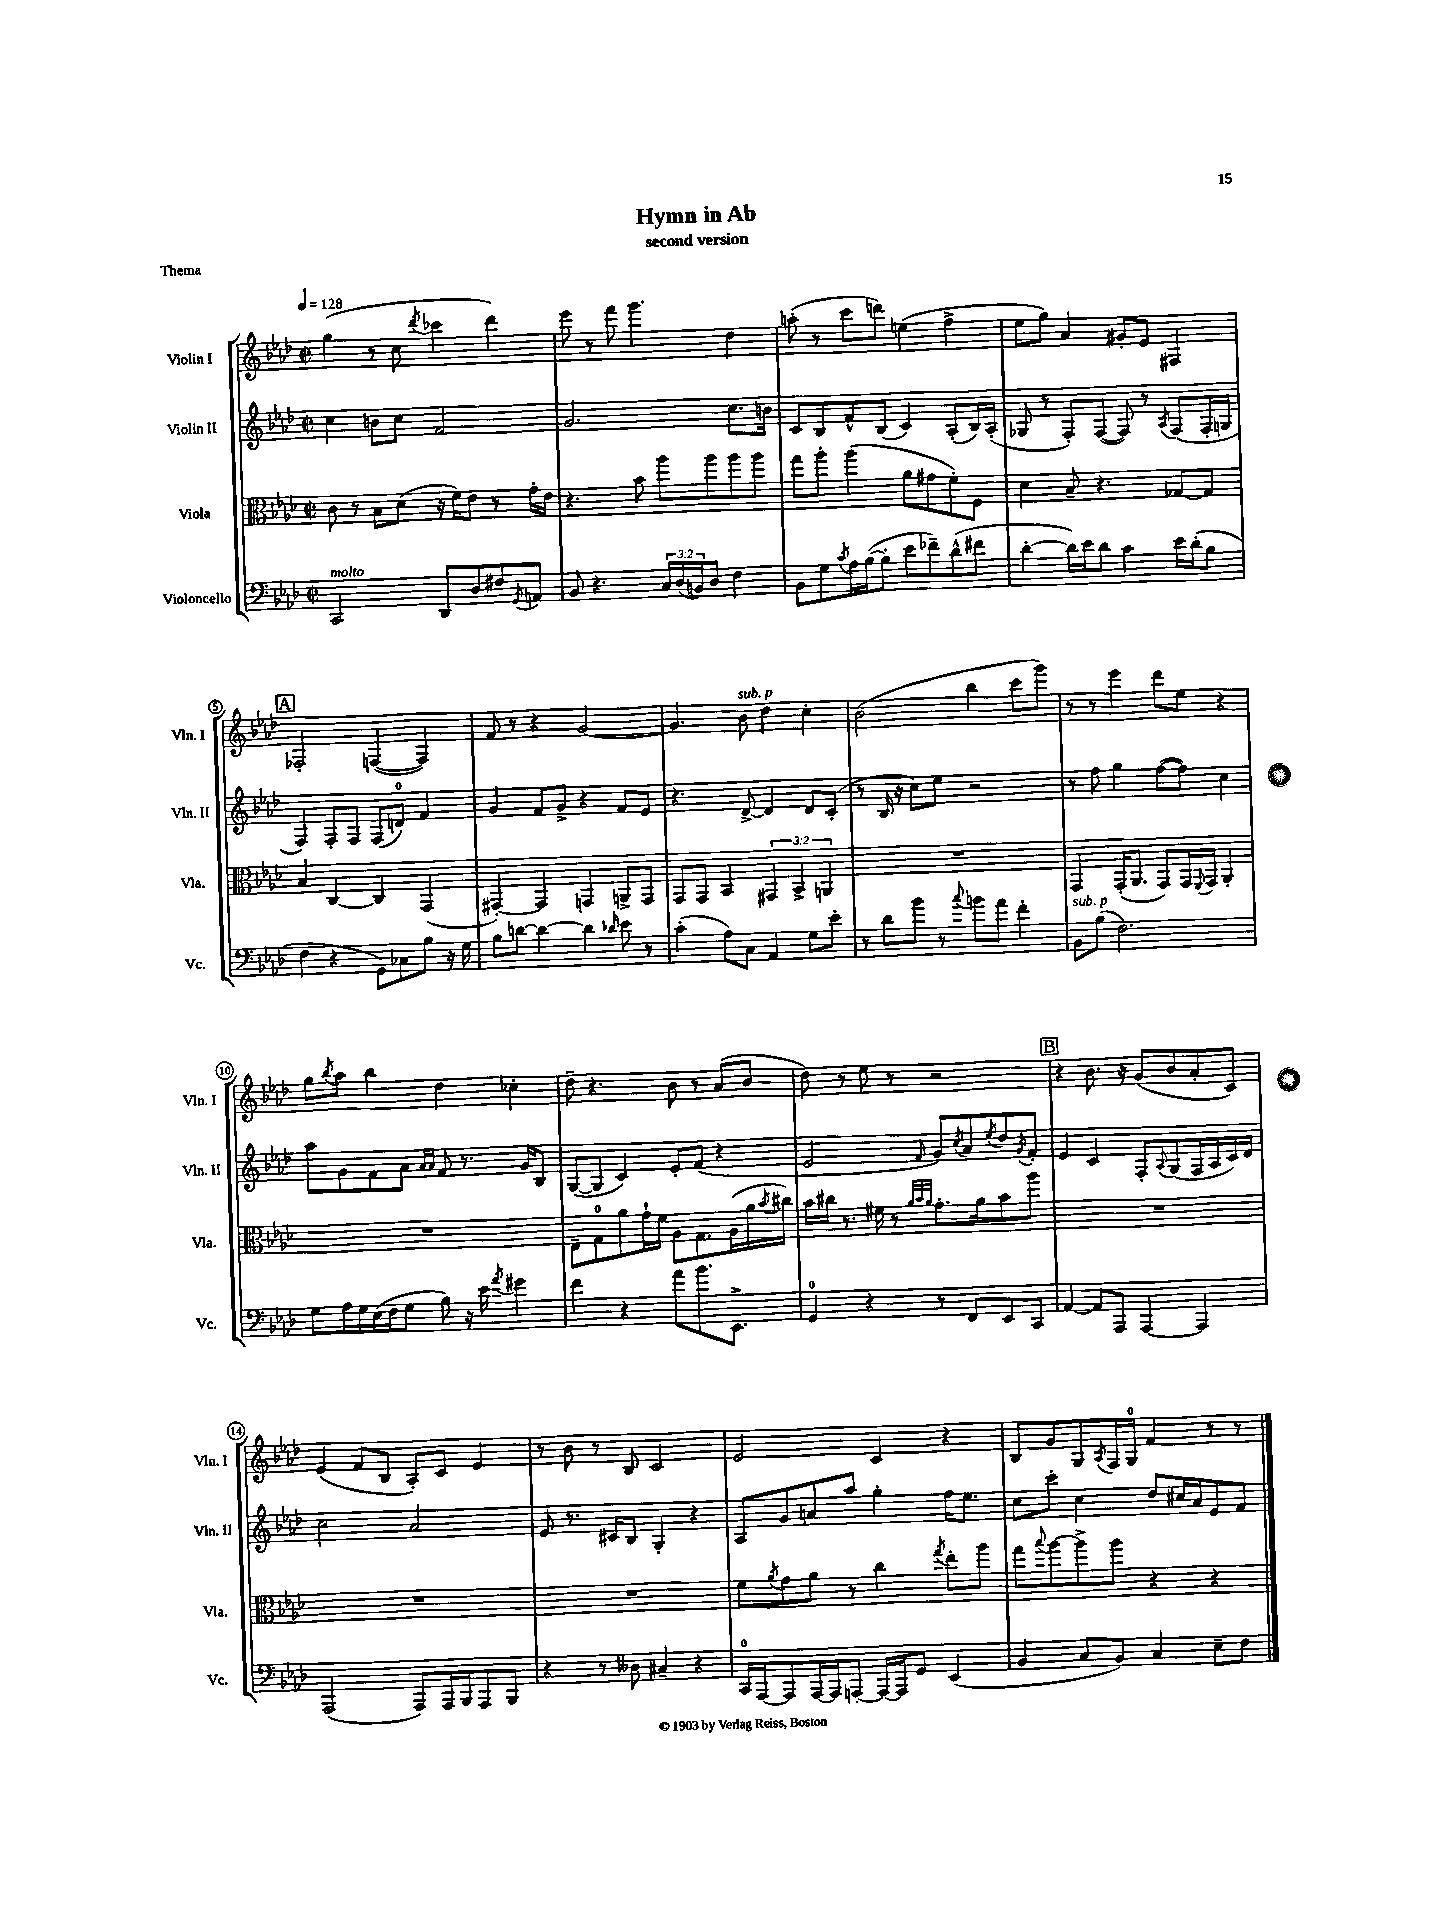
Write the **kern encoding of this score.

**kern	**kern	**kern	**kern
*staff4	*staff3	*staff2	*staff1
*clefF4	*clefC3	*clefG2	*clefG2
*k[b-e-a-d-]	*k[b-e-a-d-]	*k[b-e-a-d-]	*k[b-e-a-d-]
*M2/2	*M2/2	*M2/2	*M2/2
*met(c|)	*met(c|)	*met(c|)	*met(c|)
*MM128	*MM128	*MM128	*MM128
2CC	8c	4cc	(4gg
.	8r	.	.
.	8B-	8b	8r
.	(8d-	8cc	8cc
.	.	.	8qddd-
8DD-	16r	2f	4ccc-
.	16f)	.	.
8D-	8e-	.	.
8F#	8r	.	4ddd-)
8qGG	.	.	.
8AA	16g'	.	.
.	16e-	.	.
=	=	=	=
8BB-	4.r	2.g	8eee-
4.r	.	.	8r
.	.	.	8fff
.	8b-	.	4.ggg
24C	8aa-	.	.
(24D-	.	.	.
24BB)	.	.	.
8D-	8aa-	.	.
4F	8aa-	8.cc	4dd-
.	8aa-	.	.
.	.	16b	.
=	=	=	=
8BB-	8gg	8c	(8aa'
8G	8aa-'	8B-	8r
8qc	.	.	.
16A-	(4aa-	8f^^	8ccc
([16B-	.	.	.
8B-']	.	(8B-	8ddd)
8e-	8a-	4c)	(4ee
8f-~)	8g#	.	.
(8d-^^	8f')	(8A-'	4ff^
8f#	8F	16B-)	.
.	.	(16A-'	.
=	=	=	=
[4d-'	4d-	8G-	8ee-
.	.	8r	8gg)
16d-])	8B-~	8F')	4a-
16e-	.	.	.
8d-	4.r	([8F	.
4c	.	8F])	8g#'
.	.	8r	8e-
.	.	8qA-	.
16e-	[8G-	(8F	4F#
(16d-'	.	.	.
8B-	8G-]	16F'	.
.	.	16G	.
=	=	=	=
4F	4B-	4F)	2F-'
4r	[4C	8F'	.
.	.	8F	.
8GG)	4C]	(8F	([4F
8C-	.	8d)	.
8B-	(4GG	4f	4F])
16r	.	.	.
16G	.	.	.
=	=	=	=
8B-	[4GG#')	4g	8f
[8d	.	.	8r
4d_	4GG#]	8f	4r
.	.	8g^	.
4d]	4GG	4r	[2g
16qqd-	.	.	.
8e-	8AA^	8f	.
8r	8GG	8e-	.
=	=	=	=
(4c'	8GG	4.r	4.g]
.	8GG	.	.
8A-)	4BB-	.	.
8C	.	[8d-^	8b-
4AA-	6GG#	4d-]	4dd-
.	6BB-^	.	.
8G	.	8d-	4cc'
.	6AA	.	.
8e-'	.	(8c'	.
=	=	=	=
8r	1r	8r	(2b-
8d-	.	16B-	.
.	.	16r	.
8b-	.	8cc)	.
8r	.	8ee-	.
8qqcc	.	.	.
8b	.	2r	4bb-
8a-	.	.	.
4f'	.	.	8ccc
.	.	.	8ggg)
=	=	=	=
8BB-	4GG	8r	8r
(8B-	.	8ff	8r
2.F)	(16GG'	4gg	4eee-
.	8.AA-	.	.
.	8GG)	([8ff	8ddd-
.	16GG	8ff])	8ee-
.	8qqFF	.	.
.	16GG	.	.
.	4AA-'	4cc	4r
=	=	=	=
8G	1r	8aa-	8gg
.	.	.	8qbb-
16A-	.	8g	8aa-
16G	.	.	.
(16E-	.	8f	4bb-
16F	.	.	.
8G	.	8a-	.
.	.	16qqa-	.
.	.	16qqa-	.
8B-)	.	8f	4dd-
16r	.	8.r	.
16e-	.	.	.
8qa-	.	.	.
4g#	.	.	4cc-'
.	.	16g	.
.	.	8B-	.
=	=	=	=
4f	8E-~	([8G	8dd-~
.	8G	8G]	4.r
4r	8a-	4c)	.
.	16g`	.	.
.	16f	.	.
8a-	8A-	8e-'	8b-
8.b-	8.G	(8f	8r
.	.	4r	(8a-
8.EE-^	(16A-	.	.
.	16a-	.	8b-
.	8qb-	.	.
.	16cc#)	.	.
=	=	=	=
4GG	16b-	2e-	8dd-)
.	16cc#	.	.
.	8.r	.	8r
4r	.	.	8ee-
.	16f#	.	.
.	8r	.	8r
.	32qqa-	.	.
.	32qqb-	.	.
.	32qqa-	16qqf	.
8r	8.g'	8g)	2r
.	.	8qcc	.
8FF	.	8a-	.
.	16a-	.	.
.	.	8qee-	.
8EE-	8b-	8dd-	.
.	.	8qg	.
8CC	8aa-	8f'	.
=	=	=	=
[4AA-	1r	4e-	4r
8AA-]	.	4c	8.b-
8AAA-	.	.	.
.	.	.	16r
[4AAA-	.	8F'	(8g
.	.	8qqA-	.
.	.	(8G	8b-
4AAA-]	.	16F	8a-'
.	.	16A-	.
.	.	16c)	8c)
.	.	16d-	.
=	=	=	=
(2AAA-	1r	2cc	(4e-
.	.	.	8f
.	.	.	8B-
8AAA-)	.	2a-	8A-')
16AAA-	.	.	8c
16BBB-	.	.	.
8AAA-	.	.	4e-
8BBB-	.	.	.
=	=	=	=
4r	1r	8e-	8r
.	.	8.r	8b-
8r	.	.	8r
.	.	16c#	.
8D--	.	8B-	8B-
4C#~	.	4G'	2c
4r	.	4r	.
=	=	=	=
16CC	8f	8A-	2e-
[16AAA-	.	.	.
.	8qa-	.	.
8AAA-]	8g	8g	.
[16AAA-	8a-	8a	.
16AAA-]	.	.	.
[8AAA'	8r	8aa-	.
16AAA_	4cc	4gg'	4c
16AAA]	.	.	.
8GG	.	.	.
.	8qgg	.	.
(4EE-	8ee-'	16ff	4r
.	.	8.ee-	.
.	8aa-	.	.
=	=	=	=
4BB-	8gg	8cc	8B-
.	8qqbb-	.	.
.	[8aa-	8ccc'	8g
8C	8aa-^]	4cc	8G
.	.	.	8qA-
8BB-)	8aa-	.	16F
.	.	.	16G
4C	4r	8dd-	4f
.	.	16cc#	.
.	.	16a-	.
8E-~	4r	8e-	8r
8F	.	8f	8r
==	==	==	==
*-	*-	*-	*-
